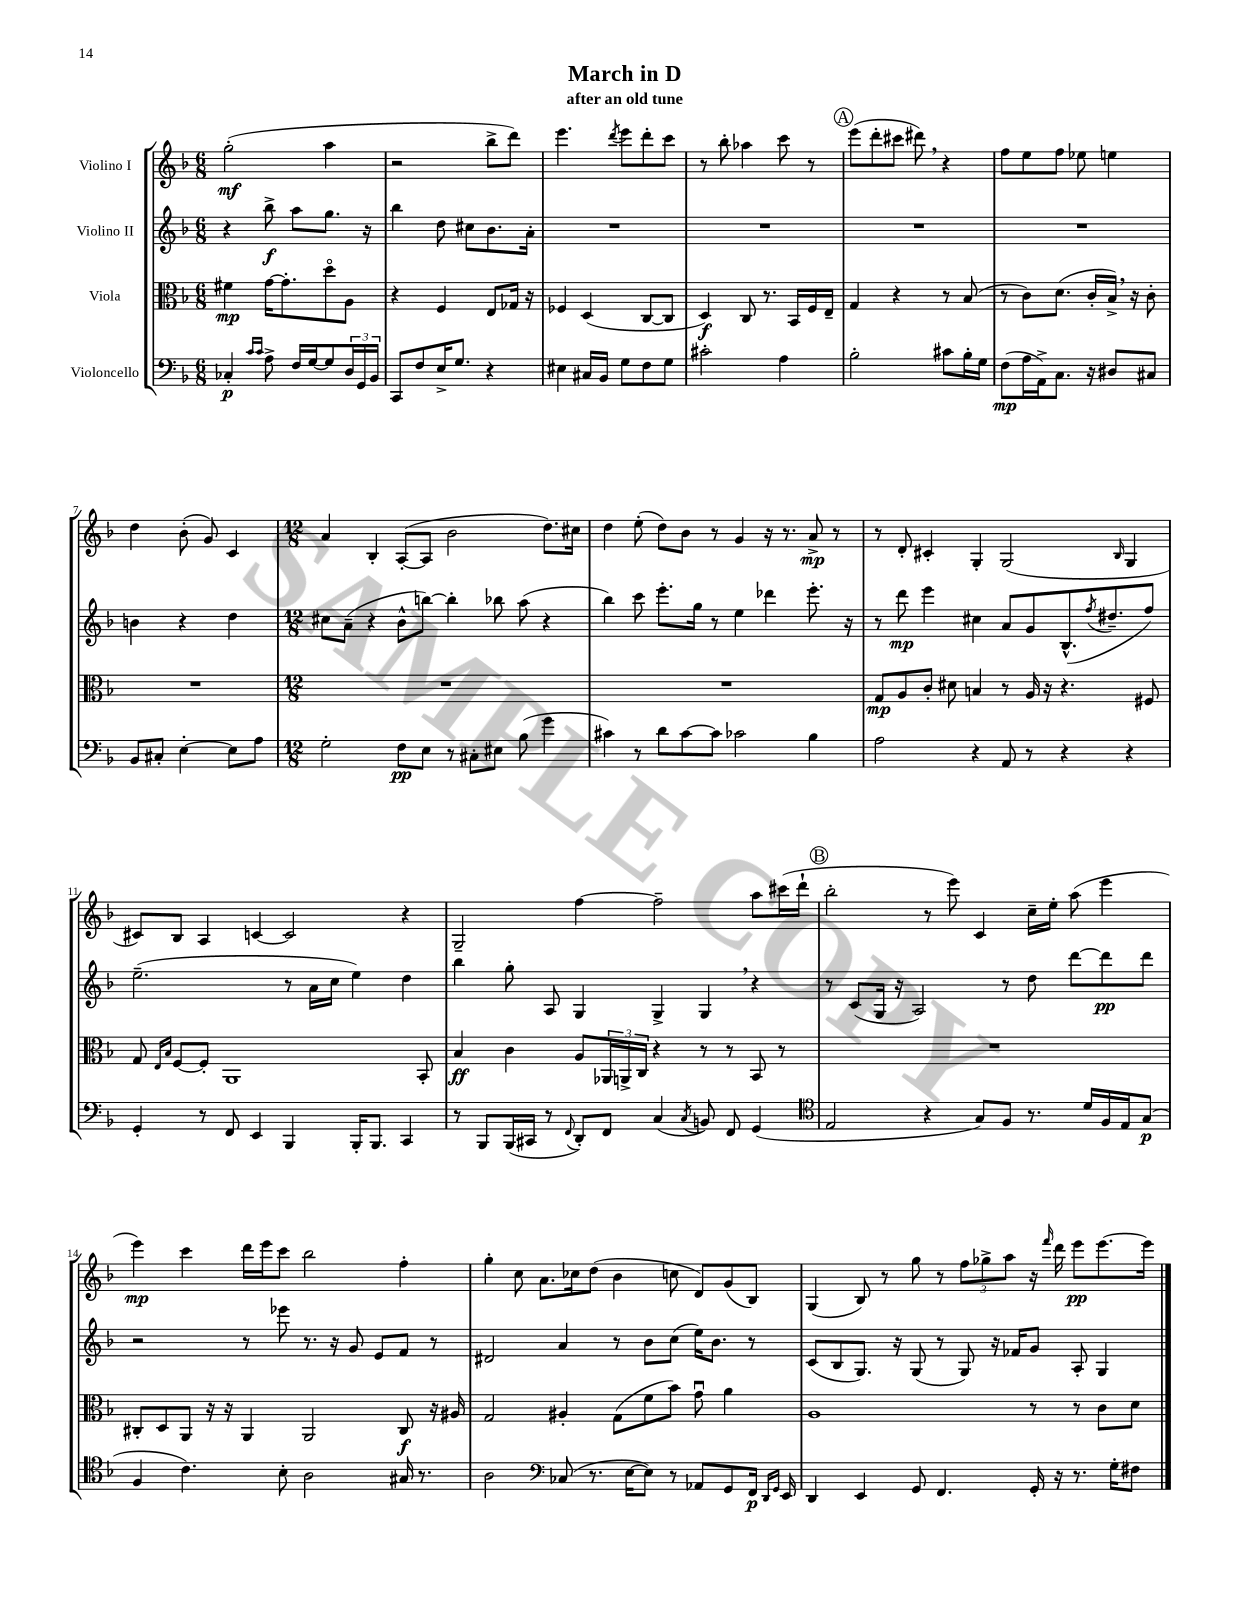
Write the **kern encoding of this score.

**kern	**dynam	**kern	**dynam	**kern	**dynam	**kern	**dynam
*part4	*part4	*part3	*part3	*part2	*part2	*part1	*part1
*staff4	*staff4	*staff3	*staff3	*staff2	*staff2	*staff1	*staff1
*I"Violoncello	*	*I"Viola	*	*I"Violino II	*	*I"Violino I	*
*clefF4	*	*clefC3	*	*clefG2	*	*clefG2	*
*k[b-]	*	*k[b-]	*	*k[b-]	*	*k[b-]	*
*M6/8	*	*M6/8	*	*M6/8	*	*M6/8	*
=1	=1	=1	=1	=1	=1	=1	=1
4C-X'/	p	4f#X\	mp	4r	.	(2gg'\	mf
16qqc/LL	.	.	.	.	.	.	.
16qqc/JJ	.	.	.	.	.	.	.
8A^\	.	[16g\KL	.	8bb-^\	f	.	.
.	.	8.g'\]	.	.	.	.	.
16F/LL	.	.	.	8aa\L	.	.	.
[16G/J	.	.	.	.	.	.	.
8G/]	.	8dd\	.	8.gg\J	.	4aa\	.
24D/L	.	8A\J	.	.	.	.	.
24GG/	.	.	.	.	.	.	.
.	.	.	.	16r	.	.	.
24BB-/JJ	.	.	.	.	.	.	.
=2	=2	=2	=2	=2	=2	=2	=2
8CC/L	.	4r	.	4bb-\	.	2r	.
8F/	.	.	.	.	.	.	.
16E^/K	.	4F/	.	8dd\	.	.	.
8.G/J	.	.	.	.	.	.	.
.	.	.	.	8cc#X\L	.	.	.
4r	.	8E/L	.	8.b-\	.	8bb-^\L	.
.	.	16G-X/Jk	.	.	.	8ddd\J)	.
.	.	16r	.	16a'\Jk	.	.	.
=3	=3	=3	=3	=3	=3	=3	=3
4E#X\	.	4F-X/	.	2.r	.	4.eee\	.
16C#X/LL	.	(4D/	.	.	.	.	.
16BB-/JJ	.	.	.	.	.	.	.
.	.	.	.	.	.	8qddd/	.
8G\L	.	.	.	.	.	8eee\L	.
8F\	.	[8C/L	.	.	.	8ddd'\	.
8G\J	.	8C/J]	.	.	.	8ccc\J	.
=4	=4	=4	=4	=4	=4	=4	=4
2c#X'\	.	4D/)	f	2.r	.	8r	.
.	.	.	.	.	.	8bb-'\	.
.	.	8C/	.	.	.	4aa-X\	.
.	.	8.r	.	.	.	.	.
4A\	.	.	.	.	.	8ccc\	.
.	.	16BB-/LL	.	.	.	.	.
.	.	16F/	.	.	.	8r	.
.	.	16E~/JJ	.	.	.	.	.
!!LO:REH:place=s1:t=A
=5	=5	=5	=5	=5	=5	=5	=5
2B-'\	.	4G/	.	2.r	.	(8eee\L	.
.	.	.	.	.	.	8ddd'\	.
.	.	4r	.	.	.	8ccc#X\J	.
.	.	.	.	.	.	8ddd#X,\)	.
8c#X\L	.	8r	.	.	.	4r	.
16B-'\L	.	(8B-/	.	.	.	.	.
16G\JJ	.	.	.	.	.	.	.
=6	=6	=6	=6	=6	=6	=6	=6
(8F\L	mp	8r	.	2.r	.	8ff\L	.
16A\L	.	8c\L)	.	.	.	8ee\	.
16AA^\J)	.	.	.	.	.	.	.
8.C\J	.	(8.d\J	.	.	.	8ff\J	.
.	.	.	.	.	.	8ee-X\	.
16r	.	16c'/LL	.	.	.	.	.
8D#X/L	.	16B-^,/JJ)	.	.	.	4een\	.
.	.	16r	.	.	.	.	.
8C#X/J	.	8c'\	.	.	.	.	.
!!LO:LB:g=z
=7	=7	=7	=7	=7	=7	=7	=7
8BB-/L	.	2.r	.	4bn\	.	4dd\	.
8C#X'/J	.	.	.	.	.	.	.
[4E'\	.	.	.	4r	.	(8b-'\	.
.	.	.	.	.	.	8g/)	.
8E\L]	.	.	.	4dd\	.	4c/	.
8A\J	.	.	.	.	.	.	.
=8	=8	=8	=8	=8	=8	=8	=8
*M12/8	*	*M12/8	*	*M12/8	*	*M12/8	*
2G'\	.	1.r	.	8cc#X\L	.	4a/	.
.	.	.	.	(8a~\J	.	.	.
.	.	.	.	4r	.	4B-'/	.
8F\L	pp	.	.	8b-^^\L	.	([8A'/L	.
8E\J	.	.	.	[8bbn\J)	.	8A/J]	.
8r	.	.	.	4bb'\]	.	2b-\	.
8C#X'\L	.	.	.	.	.	.	.
8E#X\J	.	.	.	8bb-X\	.	.	.
(8B-\	.	.	.	(8aa\	.	.	.
4g\	.	.	.	4r	.	8.dd\L)	.
.	.	.	.	.	.	16cc#X\Jk	.
=9	=9	=9	=9	=9	=9	=9	=9
4c#X\)	.	1.r	.	4bb-\)	.	4dd\	.
8r	.	.	.	8ccc\	.	(8ee'\	.
8d\L	.	.	.	8.eee'\L	.	8dd\L)	.
[8c#\	.	.	.	.	.	8b-\J	.
.	.	.	.	16gg\Jk	.	.	.
8c#\J]	.	.	.	8r	.	8r	.
2c-X\	.	.	.	4ee\	.	4g/	.
.	.	.	.	4ddd-X\	.	16r	.
.	.	.	.	.	.	8.r	.
4B-\	.	.	.	8.eee'\	.	8a^/	mp
.	.	.	.	.	.	8r	.
.	.	.	.	16r	.	.	.
=10	=10	=10	=10	=10	=10	=10	=10
2A\	.	8G/L	mp	8r	.	8r	.
.	.	8A/	.	8ddd\	mp	8d'/	.
.	.	8c'/J	.	4eee\	.	4c#X'/	.
.	.	8d#X\	.	.	.	.	.
4r	.	4Bn/	.	4cc#X\	.	4G'/	.
8AA/	.	8r	.	8a/L	.	(2G/	.
8r	.	16A/	.	8g/	.	.	.
.	.	16r	.	.	.	.	.
4r	.	4.r	.	(8.B-^^/	.	.	.
.	.	.	.	8qff/	.	.	.
.	.	.	.	8.dd#X~/	.	.	.
.	.	.	.	.	.	16qqB-/	.
4r	.	.	.	.	.	4G/	.
.	.	8F#X/	.	8ff/J)	.	.	.
!!LO:LB:g=z
=11	=11	=11	=11	=11	=11	=11	=11
4GG'/	.	8G/	.	(2.ee~\	.	8c#X/L)	.
.	.	16qqE/LL	.	.	.	.	.
.	.	16qqB-/JJ	.	.	.	.	.
.	.	[8F/L	.	.	.	8B-/J	.
8r	.	8F'/J]	.	.	.	4A/	.
8FF/	.	1AA	.	.	.	.	.
4EE/	.	.	.	.	.	[4cn/	.
4BBB-/	.	.	.	8r	.	2c/]	.
.	.	.	.	16a\LL	.	.	.
.	.	.	.	16cc\JJ	.	.	.
16BBB-'/KL	.	.	.	4ee\)	.	.	.
8.BBB-/J	.	.	.	.	.	.	.
4CC/	.	.	.	4dd\	.	4r	.
.	.	8BB-'/	.	.	.	.	.
=12	=12	=12	=12	=12	=12	=12	=12
8r	.	4B-/	ff	4bb-\	.	2G~/	.
8BBB-/L	.	.	.	.	.	.	.
(16BBB-/L	.	4c\	.	8gg'\	.	.	.
16CC#X/JJ	.	.	.	.	.	.	.
8r	.	.	.	8A/	.	.	.
8qqFF/	.	.	.	.	.	.	.
8DD'/L)	.	8A/L	.	4G/	.	[4ff\	.
8FF/J	.	24AA-X/L	.	.	.	.	.
.	.	24AAn^/	.	.	.	.	.
.	.	24C/JJ	.	.	.	.	.
(4C/	.	4r	.	4G^/	.	2ff~\]	.
8qC/	.	.	.	.	.	.	.
8BBn/)	.	8r	.	4G,/	.	.	.
8FF/	.	8r	.	.	.	.	.
(4GG/	.	8BB-/	.	4r	.	8aa\L	.
.	.	8r	.	.	.	(16ccc#X\L	.
.	.	.	.	.	.	16ddd`\JJ	.
!!LO:REH:place=s1:t=B
=13	=13	=13	=13	=13	=13	=13	=13
*clefC4	*	*	*	*	*	*	*
2E/	.	1.r	.	8r	.	2bb-'\	.
.	.	.	.	(8c/L	.	.	.
.	.	.	.	16G/Jk	.	.	.
.	.	.	.	16r	.	.	.
.	.	.	.	2A/)	.	.	.
4r	.	.	.	.	.	8r	.
.	.	.	.	.	.	8eee\)	.
8G/L)	.	.	.	.	.	4c/	.
8F/J	.	.	.	8r	.	.	.
8.r	.	.	.	8dd\	.	16cc~\LL	.
.	.	.	.	.	.	16ee'\JJ	.
.	.	.	.	[8ddd\L	.	(8aa\	.
16d/LL	.	.	.	.	.	.	.
16F/	.	.	.	8ddd\]	pp	4eee\	.
16E/J	.	.	.	.	.	.	.
(8G/J	p	.	.	8ddd\J	.	.	.
!!LO:LB:g=z
=14	=14	=14	=14	=14	=14	=14	=14
4F/	.	8C#X'/L	.	2r	.	4eee\)	mp
.	.	8D/	.	.	.	.	.
4.c\)	.	8AA/J	.	.	.	4ccc\	.
.	.	16r	.	.	.	.	.
.	.	16r	.	.	.	.	.
.	.	4AA/	.	8r	.	16ddd\LL	.
.	.	.	.	.	.	16eee\J	.
8B-'\	.	.	.	8eee-X\	.	8ccc\J	.
2A\	.	2AA/	.	8.r	.	2bb-\	.
.	.	.	.	16r	.	.	.
.	.	.	.	8g/	.	.	.
.	.	.	.	8e/L	.	.	.
16G#X/	.	8C#/	f	8f/J	.	4ff'\	.
8.r	.	.	.	.	.	.	.
.	.	16r	.	8r	.	.	.
.	.	16A#X/	.	.	.	.	.
=15	=15	=15	=15	=15	=15	=15	=15
2A\	.	2G/	.	2d#X/	.	4gg'\	.
.	.	.	.	.	.	8cc\	.
.	.	.	.	.	.	8.a\L	.
*clefF4	*	*	*	*	*	*	*
(8C-X/	.	4A#X'/	.	4a/	.	.	.
.	.	.	.	.	.	16cc-X\k	.
8.r	.	.	.	.	.	(8dd\J	.
.	.	(8G\L	.	8r	.	4b-\	.
[16E\KL	.	.	.	.	.	.	.
8E\J])	.	8f\	.	8b-\L	.	.	.
8r	.	8b-\J)	.	(8cc\J	.	8ccn\	.
8AA-X/L	.	8gu\	.	16ee\KL)	.	8d/L)	.
.	.	.	.	8.b-\J	.	.	.
8GG/	.	4a\	.	.	.	(8g/	.
16FF/Jk	p	.	.	8r	.	8B-/J)	.
16qqDD/LL	.	.	.	.	.	.	.
16qqGG/JJ	.	.	.	.	.	.	.
16EE/	.	.	.	.	.	.	.
=16	=16	=16	=16	=16	=16	=16	=16
4DD/	.	1A	.	(8c/L	.	(4G/	.
.	.	.	.	8B-/	.	.	.
4EE/	.	.	.	8.G/J)	.	8B-/)	.
.	.	.	.	.	.	8r	.
.	.	.	.	16r	.	.	.
8GG/	.	.	.	(8G/	.	8gg\	.
4.FF/	.	.	.	8r	.	8r	.
.	.	.	.	8G/)	.	12ff\L	.
.	.	.	.	.	.	12gg-X^\	.
.	.	.	.	16r	.	.	.
.	.	.	.	.	.	12aa\J	.
.	.	.	.	16f-X/KL	.	.	.
16GG'/	.	8r	.	8g/J	.	16r	.
.	.	.	.	.	.	16qqfff/	.
16r	.	.	.	.	.	16ddd\	.
8.r	.	8r	.	8A'/	.	8eee\L	pp
.	.	8c\L	.	4G/	.	[8.eee\	.
16G'\KL	.	.	.	.	.	.	.
8F#X\J	.	8d\J	.	.	.	.	.
.	.	.	.	.	.	16eee\Jk]	.
==	==	==	==	==	==	==	==
*-	*-	*-	*-	*-	*-	*-	*-
